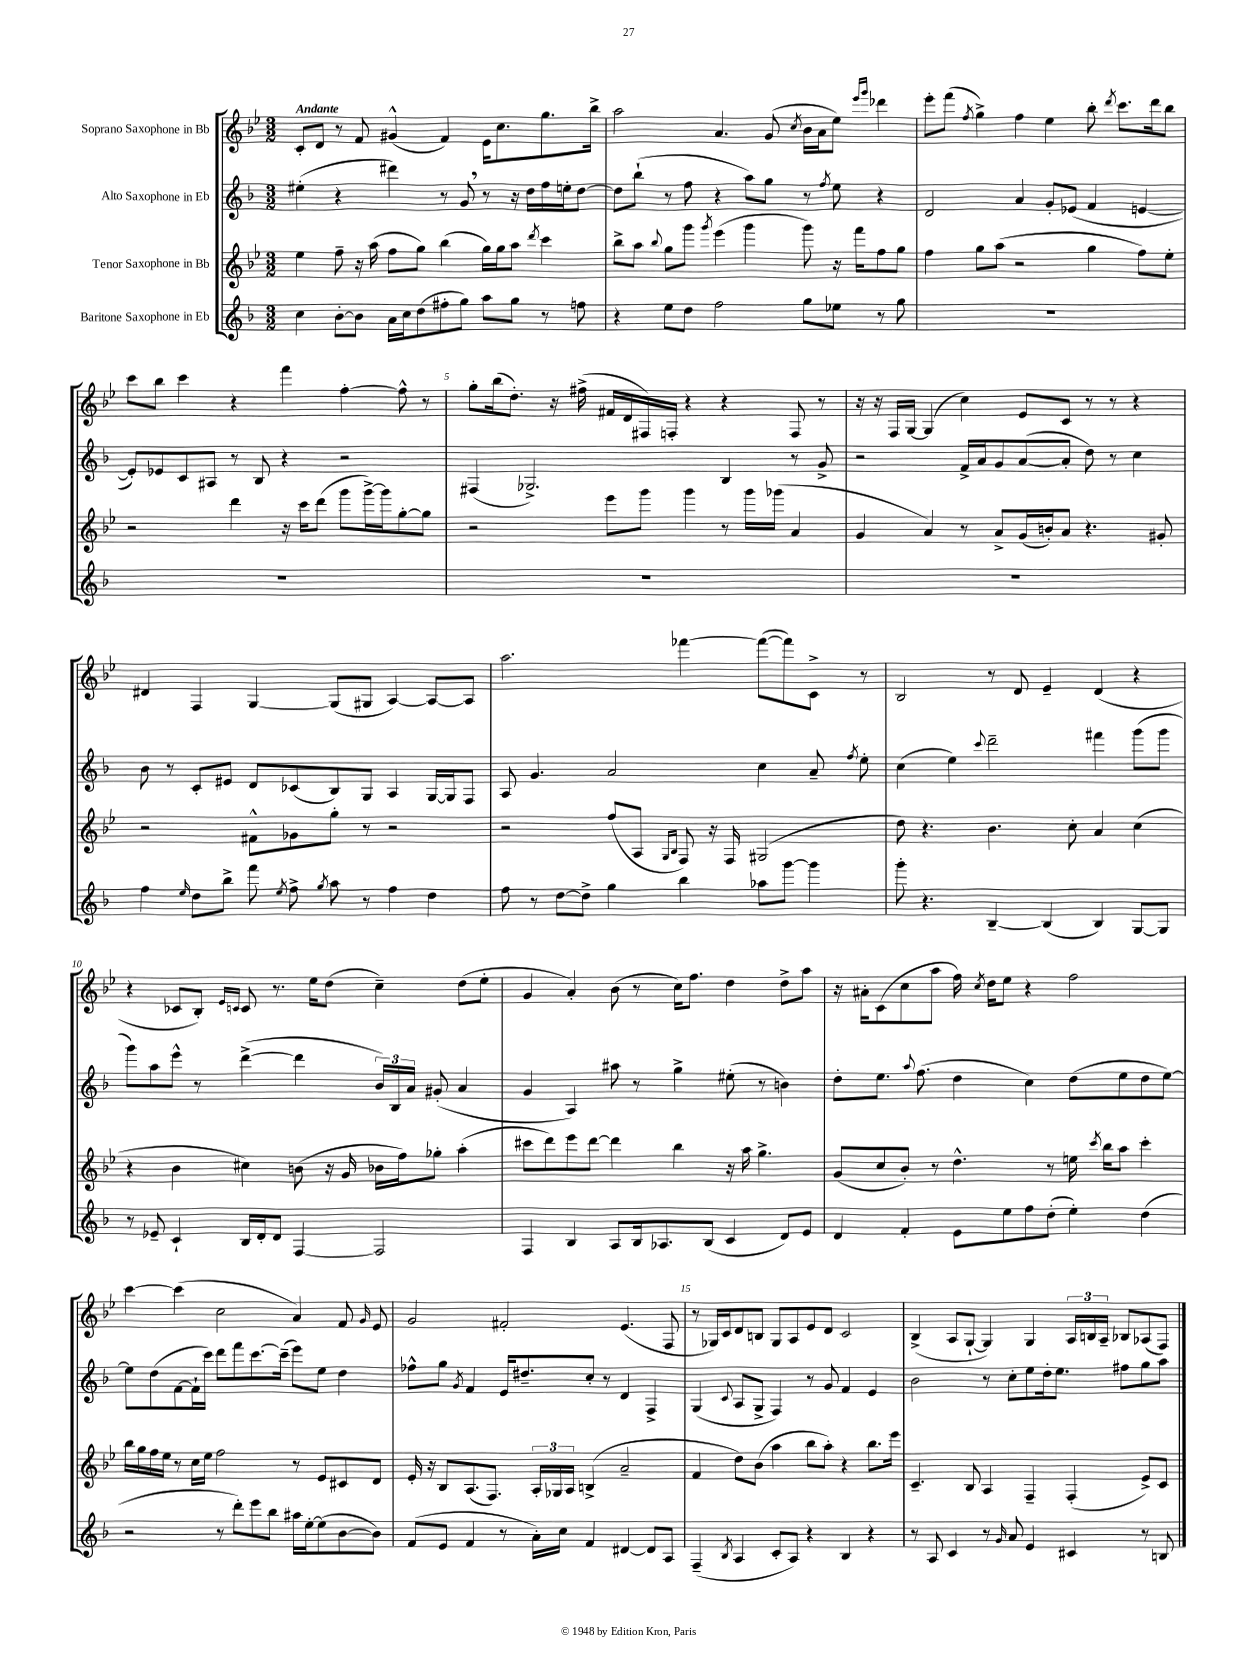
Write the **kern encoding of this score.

**kern	**kern	**kern	**kern
*staff4	*staff3	*staff2	*staff1
*clefG2	*clefG2	*clefG2	*clefG2
*k[b-]	*k[b-e-]	*k[b-]	*k[b-e-]
*M3/2	*M3/2	*M3/2	*M3/2
4cc\	4ee-\	(4ee#'\	8c'/L
.	.	.	8d/J
[8b-'\L	8ff~\	4r	8r
8b-\]J	16r	.	8f/
.	(16aa\	.	.
16a\LL	8ff\L	4ddd#\)	(4g#^^/
16cc\J	.	.	.
(8dd\	8gg\J)	.	.
8ff#'\	(4bb-\	8r	4f/)
8gg\J)	.	8g/	.
8aa\L	16gg\LL)	8r	16e-\LK
.	16gg\J	.	8.cc\
8gg\J	8aa\J	16r	.
.	.	16dd\LL	.
.	8qddd/	.	.
8r	4ccc\	16ff\	8.gg\
.	.	16ee'\J	.
8ff\	.	[8dd\J	.
.	.	.	16bb-^\Jk
=	=	=	=
4r	8bb-^\L	8dd\]L	2aa\
.	8aa\J	(8bb-`\J	.
.	8qqbb-/	.	.
8ee\L	8gg\L	8r	.
8dd\J	8ggg\J	8ff\	.
.	8qggg/	.	.
2ff\	(4eee-\	4r	4.a/
.	4ggg\	8aa\L)	.
.	.	8gg\J	(8g/
.	.	.	8qcc/
8gg\L	8ggg\)	8r	16b-\LL
.	.	.	16a\J
.	.	8qff/	.
8ee-\J	16r	8ee\	8ee-\J)
.	16fff\LK	.	.
.	.	.	16qqeee-/LL
.	.	.	16qqggg/JJ
8r	8ff\	4r	4ddd-\
8gg\	8gg\J	.	.
=	=	=	=
1.r	4ff\	2d/	8eee-'\L
.	.	.	(8fff\J
.	.	.	8qff/
.	8gg\L	.	4gg^\)
.	(8aa\J	.	.
.	2r	4a/	4ff\
.	.	8g'/L	4ee-\
.	.	(8e-/J	.
.	4gg\	4f/	8bb-'\
.	.	.	8qddd/
.	.	.	8.ccc\L
.	8ff\L)	[4e/	.
.	.	.	16ddd\k
.	8ee-'\J	.	8bb-\J
=	=	=	=
1.r	2r	8e'/]L)	8ccc\L
.	.	8e-/	8bb-\J
.	.	8c/	4ccc\
.	.	8A#/J	.
.	4ddd\	8r	4r
.	.	8B-/	.
.	16r	4r	4fff\
.	16ccc\LK	.	.
.	(8ddd\J	.	.
.	8ggg\L	2r	[4ff'\
.	[16ggg^\L)	.	.
.	16ggg\]J	.	.
.	[8gg'\	.	8ff^^\]
.	8gg\]J	.	8r
=	=	=	=
1.r	2r	(4F#/	8gg'\L
.	.	.	(16bb-\k
.	.	.	8.dd'\J)
.	.	2.G-^/)	.
.	.	.	16r
.	.	.	(16ff#^\
.	8eee-\L	.	16f#/LL
.	.	.	16d/
.	8ggg\J	.	16F#/)
.	.	.	16F'/JJ
.	4ggg\	.	4r
.	8r	4B-/	4r
.	16ggg\LL	.	.
.	(16ggg-\JJ	.	.
.	4a/	8r	8F/
.	.	8g^/	8r
=	=	=	=
1.r	4g/	2r	16r
.	.	.	16r
.	.	.	16F/LL
.	.	.	[16G/JJ
.	4a/)	.	(4G/]
.	8r	16f^/LL	4cc\)
.	.	16a/J	.
.	8a^/L	8g/	.
.	(16g/L	([8a/	8e-/L
.	16b'/J)	.	.
.	8a/J	8a'/]J	8c/J
.	4.r	8dd\)	8r
.	.	8r	8r
.	.	4cc\	4r
.	8g#'/	.	.
=	=	=	=
4ff\	2r	8b-\	4d#/
.	.	8r	.
16qqee/	.	.	.
8dd\L	.	8c'/L	4F/
8bb-^\J	.	8e#/J	.
8fff\	8f#^^\L	8d/L	[4G/
8qee/	.	.	.
8ff^\	8g-\	(8c-/	.
8qgg/	.	.	.
8aa\	8gg'\J	8B-/)	(8G/]L
8r	8r	8G/J	8G#/J
4ff\	2r	4A/	[4A/)
4dd\	.	[16G/LL	8A/_L
.	.	16G/]J	.
.	.	8F/J	8A/]J
=	=	=	=
8ff\	2r	8A/	2.aa\
8r	.	4.g/	.
[8dd\L	.	.	.
8dd^\]J	.	.	.
4gg\	(8ff/L	2a/	.
.	8A/J	.	.
.	16qqG/LL	.	.
.	16qqB-/JJ	.	.
4bb-\	8F/)	.	[4fff-\
.	16r	.	.
.	16F/	.	.
8aa-\L	(2G#/	4cc\	(8fff-\_L
[8ggg\J	.	.	8fff-\])
4ggg\]	.	8a~/	8c^\J
.	.	8qff/	.
.	.	8ee'\	8r
=	=	=	=
8ggg'\	8dd\)	(4cc\	2B-/
4.r	4.r	.	.
.	.	4ee\)	.
.	.	8qqccc/	.
[4B-~/	4.b-\	2ddd~\	8r
.	.	.	8d/
(4B-/]	.	.	4e-~/
.	8cc'\	.	.
4B-/)	4a/	4fff#\	(4d/
[8G/L	(4cc\	(8ggg\L	4r
8G/]J	.	8ggg\J	.
=	=	=	=
8r	4r	8ggg\L)	4r
8e-~/	.	8aa\	.
4c`/	4b-\	8eee^^\J	8c-/L
.	.	8r	8B-'/J)
.	.	.	16qqe-/LL
.	.	.	16qqc/JJ
16B-/LL	4cc#\)	([4ddd^\	8c/
16d'/J	.	.	.
8d/J	.	.	8.r
[4F/	(8b\	4ddd\]	.
.	.	.	16ee-\LK
.	16r	.	(8dd\J
.	16g/	.	.
2F/]	16b-\LL	24b-/LL)	4cc~\)
.	.	24B-/	.
.	16ff\J)	.	.
.	.	24a/JJ	.
.	8gg-'\J	(8g#'/	.
.	(4aa'\	4a/	(8dd\L
.	.	.	8ee-'\J
=	=	=	=
4F/	8ccc#\L	4g/	4g/
.	8ddd\)	.	.
4B-/	8eee-\	4A/)	4a'/)
.	[8ddd\J	.	.
8A/L	4ddd\]	8aa#\	(8b-\
16B-/k	.	8r	8r
8.A-/	.	.	.
.	4bb-\	4gg^\	16cc\LK)
.	.	.	8.ff\J
(8B-/J	.	.	.
4c/	16r	(8ee#'\	4dd\
.	16aa\	.	.
.	4.gg^\	8r	.
8d/L)	.	4b\)	8dd^\L
8e/J	.	.	8aa\J
=	=	=	=
4d/	(8g/L	8dd'\L	16r
.	.	.	16a#'\LK
.	8cc/	8.ee\J	(8c\
4f'/	8b-'/J)	.	8cc\
.	.	8qqaa/	.
.	.	(8.ff\	.
.	8r	.	8aa\J
8e\L	4.dd^^\	4dd\	16ff\)
.	.	.	8qcc/
.	.	.	16dd\LK
8ee\	.	.	8ee-\J
8ff\	.	4cc\)	4r
(8dd'\J	8r	.	.
4ee'\)	16ee\	(8dd\L	2ff\
.	8qccc/	.	.
.	16bb-\LK	.	.
.	8aa\J	8ee\	.
(4dd\	4ccc'\	8dd\	.
.	.	[8ee\J)	.
=	=	=	=
2r	16bb-\LL	8ee\]L	[4ccc\
.	16gg\	.	.
.	16ff\	(8dd\	.
.	16ee-\JJ	.	.
.	8r	[8f\	(4ccc\]
.	16cc\LL	16f`\]L	.
.	16ee-\JJ	16ccc\JJ)	.
8r	2ff\	8ddd\L	2cc\
8ddd'\L)	.	8fff\	.
8eee\	.	[8.ccc\	.
8bb-\J	.	.	.
.	.	(16ccc~\]Jk	.
16aa#\LL	8r	8eee\L)	4a/)
[16ee'\J	.	.	.
(8ee\]	8e-/L	8ee\J	.
[8b-\	8c#/	4dd\	8f/
.	.	.	16qqg/
8b-\]J)	8d/J	.	8e-/
=	=	=	=
(8f/L	16e-'/	8ff-^^\L	2g/
.	16r	.	.
8e/J	8B-/L	8gg\J	.
.	.	8qg/	.
4f/	(8.A/	4f/	.
.	8.F/J)	.	.
8r	.	16e/LK	2f#'/
.	.	8.dd#~/	.
16a'\LL)	24A'/LL	.	.
.	24G-/	.	.
16cc\JJ	.	.	.
.	24A/JJ	.	.
4f/	(4B^/	8cc'/J	.
.	.	8r	.
[4d#/	2a~/	4d/	(4.e-/
8d#/]L	.	4F^/	.
8A/J	.	.	8F/
=	=	=	=
(4F~/	4f/	(4G/	8r
.	.	.	16G-/LL)
.	.	.	16c/J
8qB-/	.	8qqc/	.
4A/	8dd\L)	8A/L	8d/
.	(8b-\J	8G^/J	8B/J
8c'/L	4aa\	4F/)	8G-/L
8A/J)	.	.	8A/
4r	8bb-\L	8r	8e-/
.	8aa'\J)	8g/	8d/J
4B-/	4r	4f/	2c/
4r	8.bb-\L	4e/	.
.	16eee-\Jk	.	.
=	=	=	=
8r	4.c~/	2b-\	(4B-^/
8A/	.	.	.
4c/	.	.	8A/L
.	8B-/	.	[8G`/J
8r	4A/	8r	4G/])
16qqg/	.	.	.
8a/	.	8cc'\L	.
4e/	4F~/	8ee\	4G/
.	.	16dd'\k	.
.	.	8.ee\J	.
4c#/	(4F'/	.	24A/LL
.	.	.	24B/
.	.	.	24A~/JJ
.	.	8ff#\L	8B-/L
8r	8e-^/L)	8gg\	(8A-/
8B/	8c/J	8aa\J	8F/J)
==	==	==	==
*-	*-	*-	*-
